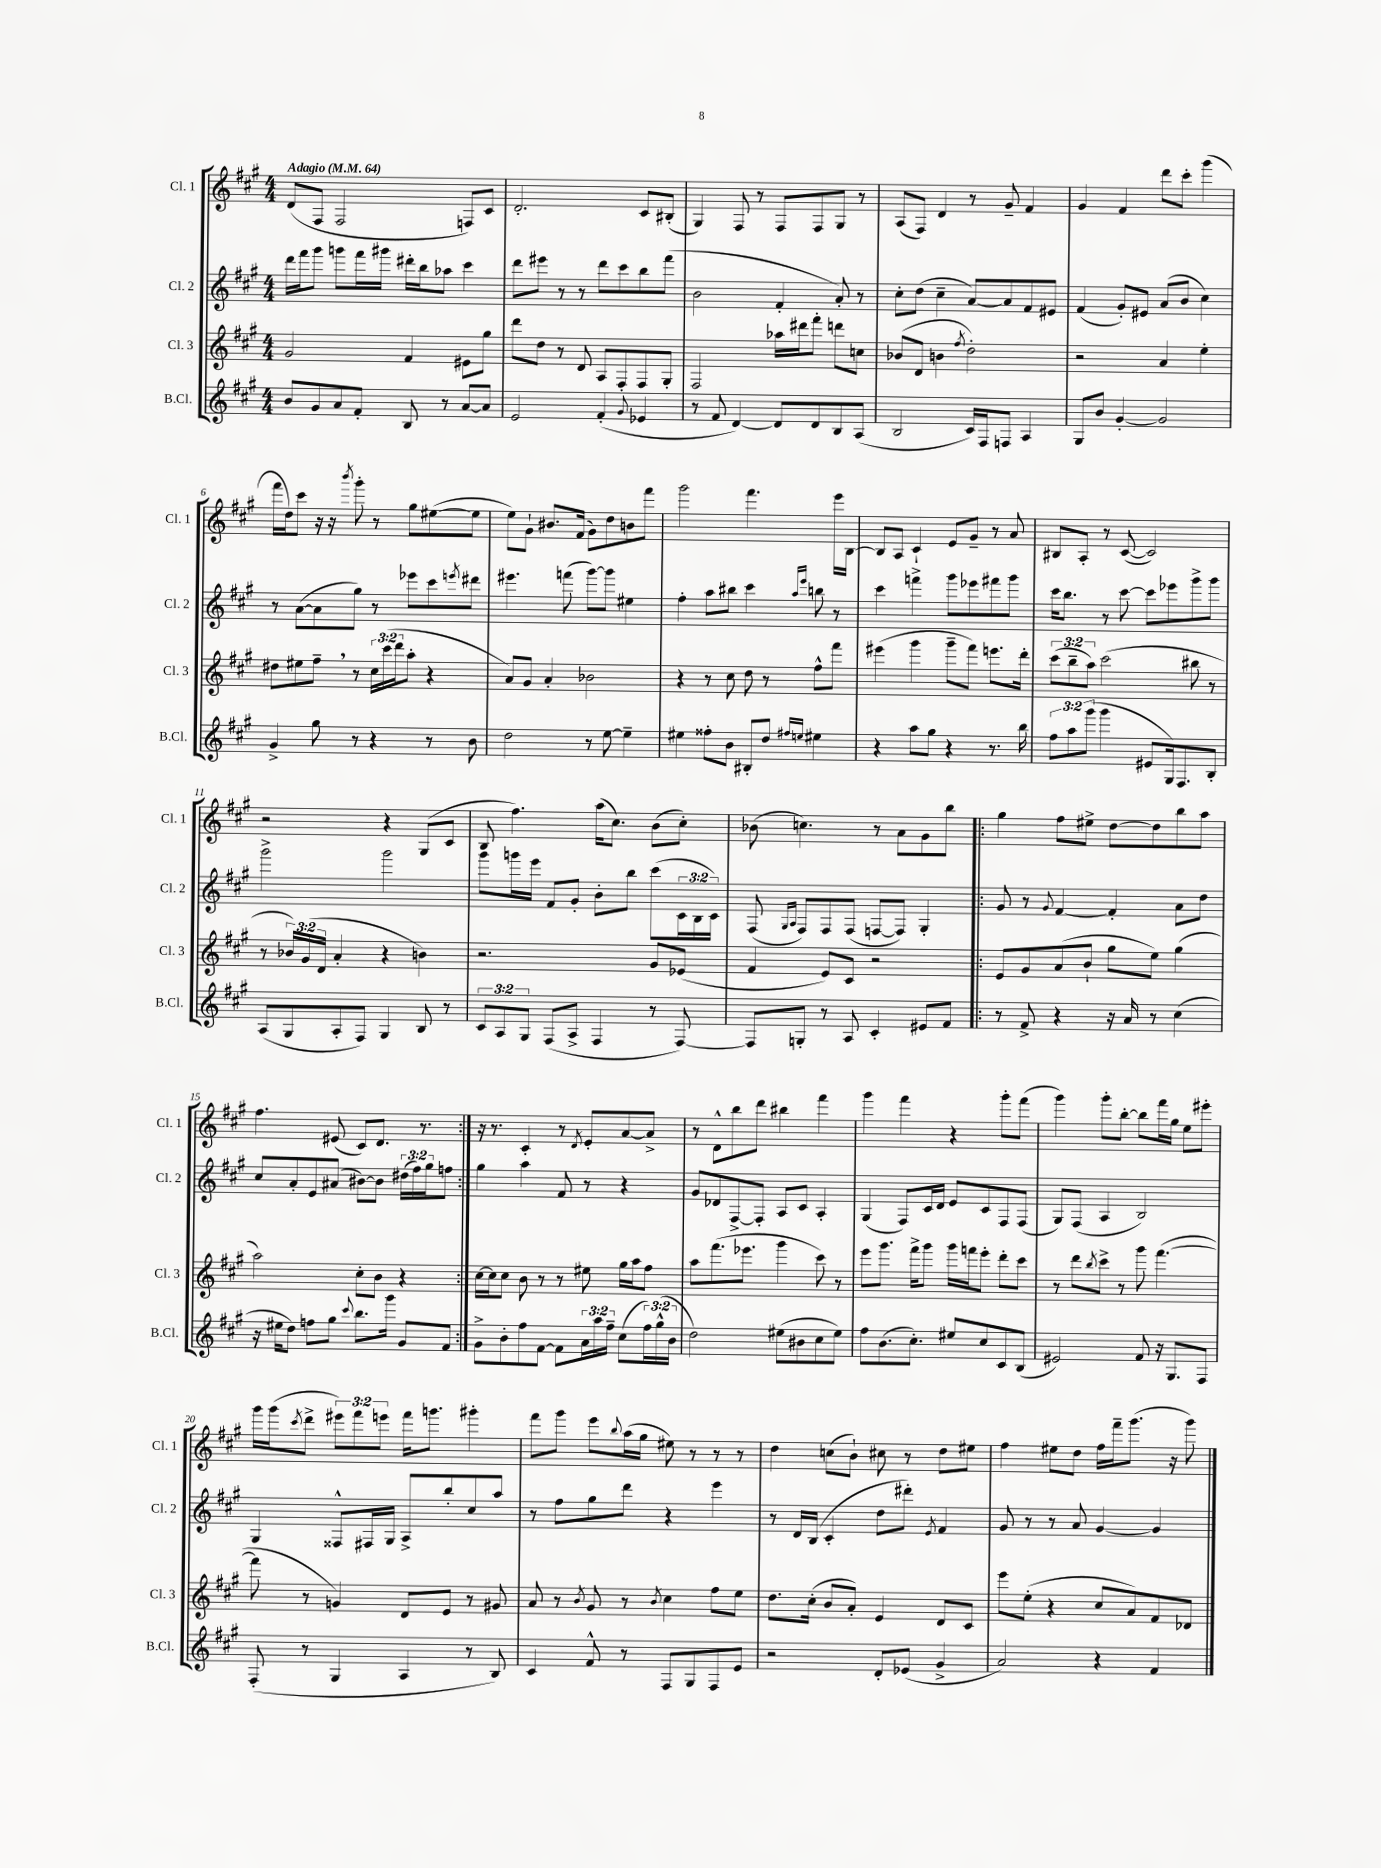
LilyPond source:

<<
\new StaffGroup <<
\new Staff = "s0" \with { instrumentName = "Cl. 1" shortInstrumentName = "Cl. 1" } {
    \clef treble \key a \major \numericTimeSignature \time 4/4 \override Staff.TupletNumber.text = #tuplet-number::calc-fraction-text \tempo "Adagio" 4 = 64
    d'8( fis8 fis2 f8) cis'8 |
    d'2.-. cis'8 bis8-.( |
    gis4) fis8 r8 fis8 fis8 gis8 r8 |
    a8( fis8) d'4 r8 gis'8-- fis'4 |
    gis'4 fis'4 d'''8 cis'''8-. gis'''4( |
    fis'''16 d''16) cis'''8 r16 r16 \acciaccatura { b'''8 } gis'''8-. r8 gis''8 eis''8~( eis''8 |
    e''8) gis'8-! bis'8. fis'16( gis'8) d''8 b'8 fis'''8 |
    gis'''2 fis'''4. e'''16 b16~ |
    b8 a8 cis'4-! e'8 gis'8-- r8 a'8 |
    bis8 a8-. r8 cis'8~( cis'2) |
    r2 r4 gis8( cis'8 |
    b8 fis''4.) a''16( cis''8.) b'8( cis''8-.) |
    bes'8( c''4.) r8 a'8 gis'8 b''8 |
    \repeat volta 2 { gis''4 fis''8 eis''8-> d''8~ d''8 b''8 a''8 |
    fis''4. eis'8( cis'8) d'8. r8. | }
    r16 r8. cis'4-. r8 \acciaccatura { d'8 } e'8-. a'8~ a'8-> |
    r8 d'8-^ b''8 d'''8 bis''4 fis'''4 |
    gis'''4 fis'''4 r4 gis'''8-. fis'''8( |
    gis'''4) gis'''8-. b''8~-. b''8 fis'''16 gis''16 e''8 eis'''8-. |
    gis'''16 gis'''16( \acciaccatura { cis'''8 } d'''8-> \tuplet 3/2 { eis'''8) fis'''8 e'''8 } fis'''16 g'''8. gis'''4-. |
    fis'''8 gis'''8 e'''8 \appoggiatura { b''8 } a''16( gis''16 eis''8) r8 r8 r8 |
    d''4 c''8( b'8-!) cis''8 r8 d''8 eis''8 |
    fis''4 eis''8 d''8 fis''16 fis'''16-- gis'''8.( r16 gis'''8) \bar "|." |
}
\new Staff = "s1" \with { instrumentName = "Cl. 2" shortInstrumentName = "Cl. 2" } {
    \clef treble \key a \major \numericTimeSignature \time 4/4 \override Staff.TupletNumber.text = #tuplet-number::calc-fraction-text
    d'''16 fis'''16 gis'''8 g'''8 fis'''16 gis'''16 dis'''16-. b''16 aes''8 cis'''4 |
    d'''8 eis'''8 r8 r8 d'''8 cis'''8 b''8 fis'''8( |
    b'2 fis'4-. a'8-.) r8 |
    cis''8-. d''8( cis''4-- a'8~) a'8 fis'8 eis'8 |
    fis'4( gis'8-.) eis'8 a'8( b'8 cis''4) |
    r8 a'8~( a'8 gis''8) r8 ees'''8 cis'''8 \acciaccatura { e'''8 } dis'''8 |
    eis'''4. f'''8( gis'''8~) gis'''8 eis''4 |
    fis''4-. a''8 bis''8 cis'''4 \grace { a''16 e'''16 } b''8 r8 |
    cis'''4 f'''4-> gis'''8 ees'''8 fis'''8 gis'''8 |
    cis'''16 b''8. r8 cis'''8~ cis'''8 ees'''8 gis'''8-> gis'''8 |
    gis'''2-> gis'''2 |
    gis'''8 g'''16 e'''16 fis'8 gis'8-. b'8-. b''8 cis'''8( \tuplet 3/2 { cis'16 b16 cis'16) } |
    fis8( \grace { gis16 a16 } fis8) fis8 fis8( f8~ f8) gis4-. |
    \repeat volta 2 { gis'8 r8 \appoggiatura { gis'8 } fis'4~ fis'4-. a'8 d''8 |
    cis''8 a'8-. e'8 ais'8( bis'8~) bis'8 \tuplet 3/2 { dis''16( fis''16) gis''16 } f''8 | }
    gis''4 a''4 fis'8 r8 r4 |
    gis'8 des'8 fis8~-> fis8-. a8 cis'8 a4-. |
    gis4( fis8) cis'16 d'16 e'8 cis'8 fis8 fis8( |
    gis8) fis8( a4 b2) |
    gis4 fisis8-^ fis16 gis16 a8-> b''8-. cis''8 a''8 |
    r8 fis''8 gis''8 d'''8 r4 e'''4 |
    r8 d'16 b16( cis'4-. d''8 dis'''8-.) \acciaccatura { e'8 } fis'4 |
    gis'8 r8 r8 a'8 gis'4~ gis'4 \bar "|." |
}
\new Staff = "s2" \with { instrumentName = "Cl. 3" shortInstrumentName = "Cl. 3" } {
    \clef treble \key a \major \numericTimeSignature \time 4/4 \override Staff.TupletNumber.text = #tuplet-number::calc-fraction-text
    gis'2 fis'4 eis'8 gis''8 |
    d'''8 d''8 r8 d'8 a8 fis8-. fis8 gis8-. |
    fis2 aes''16 dis'''16 fis'''8-. d'''8 c''8 |
    bes'8( d'8 b'4 \acciaccatura { fis''8 } d''2-.) |
    r2 a'4 e''4-. |
    dis''8 eis''8 fis''8-- \breathe r8 \tuplet 3/2 { cis''16 cis'''16( d'''16 } a''8-. r4 |
    a'8) gis'8 a'4-. bes'2 |
    r4 r8 cis''8 d''8 r8 fis''8-^ fis'''8 |
    eis'''4( gis'''4 gis'''8-- fis'''8) e'''8. d'''16-. |
    \tuplet 3/2 { cis'''8( b''8-- a''8) } cis'''2( bis''8 r8 |
    r8 \tuplet 3/2 { bes'16) gis'16( d'16 } a'4-. r4 b'4) |
    r2. gis'8 ees'8( |
    fis'4 e'8) cis'8 r2 |
    \repeat volta 2 { e'8 gis'8 a'8( b'8-! gis''8 e''8) gis''4( |
    a''2) cis''8-. b'8 r4 | }
    cis''16~ cis''16 cis''8 b'8 r8 r8 eis''8 gis''16 a''16 fis''8 |
    a''8 fis'''8.( ees'''8. gis'''4 cis'''8) r8 |
    e'''8 gis'''8. fis'''16-> gis'''8 gis'''16 f'''16 e'''8-. d'''8-. cis'''8 |
    r8 d'''8 \acciaccatura { b''8 } cis'''8-> r8 gis'''8 fis'''4.~( |
    fis'''8 r8 g'4) d'8 e'8 r8 gis'8 |
    a'8 r8 \acciaccatura { b'8 } gis'8 r8 \acciaccatura { b'8 } cis''4 fis''8 e''8 |
    d''8. cis''16-.( b'8 a'8-.) e'4 d'8 cis'8 |
    e'''8 e''8-.( r4 cis''8 a'8) fis'8 des'8 \bar "|." |
}
\new Staff = "s3" \with { instrumentName = "B.Cl." shortInstrumentName = "B.Cl." } {
    \clef treble \key a \major \numericTimeSignature \time 4/4 \override Staff.TupletNumber.text = #tuplet-number::calc-fraction-text
    b'8 gis'8 a'8 fis'8-. b8 r8 a'8~ a'8 |
    e'2 fis'4-.( \appoggiatura { gis'8 } ees'4 |
    r8 fis'8 d'4~) d'8 d'8 b8 a8( |
    b2 cis'16) fis16 f8 a4 |
    gis8 b'8 gis'4~-. gis'2 |
    gis'4-> gis''8 r8 r4 r8 b'8 |
    d''2 r8 e''8~ e''4-- |
    eis''4 fisis''8-. b'8 bis8-. d''8 \grace { fis''16 e''16 } eis''4 |
    r4 a''8 gis''8 r4 r8. b''16 |
    \tuplet 3/2 { fis''8 a''8 gis'''8( } gis'''4 eis'8 gis16) fis8. b8-. |
    a8( gis8 a8-. fis8) gis4 b8 r8 |
    \tuplet 3/2 { cis'8 a8 gis8 } fis8( a8-> fis4 r8 fis8~) |
    fis8 g8-. r8 a8 cis'4-. eis'8 fis'8 |
    \repeat volta 2 { r8 fis'8-> r4 r16 a'16 r8 cis''4( |
    r16 eis''16 d''8) f''8 gis''8 \appoggiatura { cis'''8 } b''8. gis'''16 gis'8 fis'8 | }
    gis'8-> b'8-. fis''8 fis'8~ fis'8 \tuplet 3/2 { a'16 a''16 fis''16-- } cis''8( \tuplet 3/2 { fis''16) gis''16-^( b'16 } |
    d''2) eis''8( bis'8 cis''8 eis''8) |
    fis''8 b'8.( cis''8.-.) eis''8 cis''8 cis'8 b8( |
    eis'2) fis'8 r16 gis8. fis8 |
    fis8-.( r8 gis4 a4 r8 b8) |
    cis'4 fis'8-^ r8 fis8 gis8 fis8 e'8 |
    r2 d'8-. ees'8( gis'4-> |
    a'2) r4 fis'4 \bar "|." |
}
>>
>>
